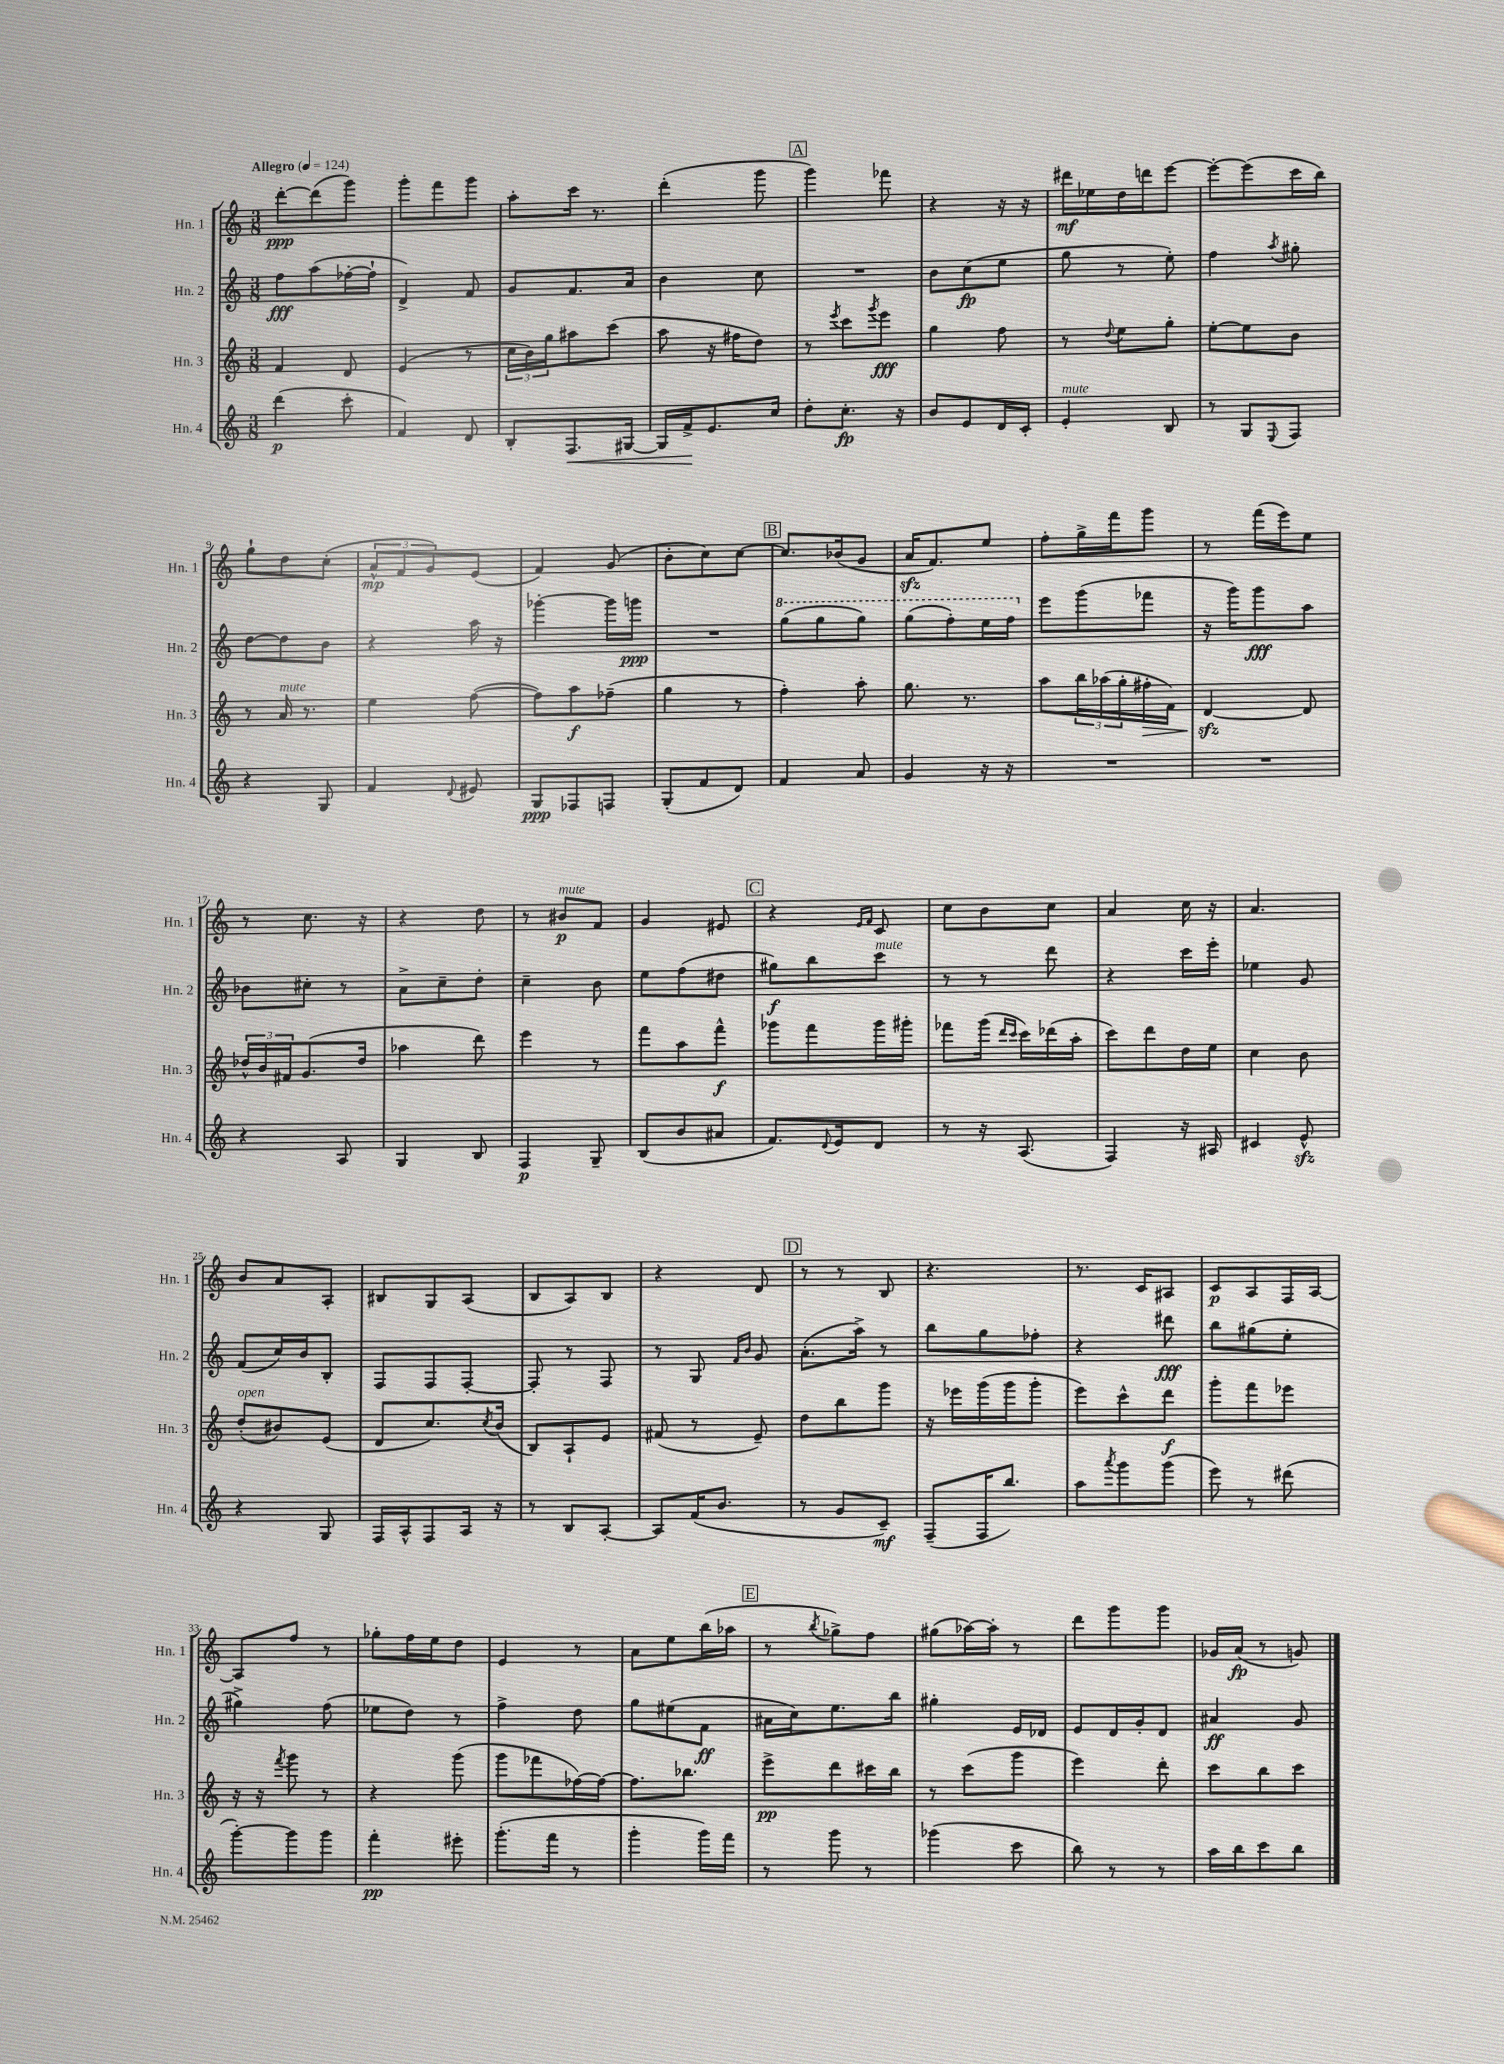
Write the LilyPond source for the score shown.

<<
\new StaffGroup <<
\new Staff = "s0" \with { instrumentName = "Hn. 1" shortInstrumentName = "Hn. 1" } {
    \clef treble \key c \major \numericTimeSignature \time 3/8 \tempo "Allegro" 4 = 124
    d'''8~-.\ppp d'''8( g'''8) |
    g'''8-. f'''8 g'''8 |
    a''8-. c'''16 r8. |
    d'''4-.( g'''8 |
    \mark \markup { \box "A" } g'''4) fes'''8 |
    r4 r16 r16 |
    dis'''16\mf ees''16 d''16 d'''16 e'''8~ |
    e'''8~-. e'''8( c'''16 b''16) |
    g''8-! d''8 c''8-.( |
    \tuplet 3/2 { a'8-^\mp f'8 g'8) } e'8( |
    f'4) g'8( |
    b'8-. c''8) c''8~ |
    \mark \markup { \box "B" } c''8. bes'16( g'8 |
    a'16\sfz f'8.) e''8 |
    f''8-. g''16-> f'''16 g'''8 |
    r8 f'''16( e'''16) e''8 |
    r8 c''8. r16 |
    r4 d''8 |
    r8 bis'8\p^\markup { \italic "mute" } f'8 |
    g'4 eis'8 |
    \mark \markup { \box "C" } r4 \grace { e'16 f'16 } c'8 |
    c''8 b'8 c''8 |
    a'4 c''16 r16 |
    a'4. |
    b'8 a'8 a8-. |
    bis8 g8 a8( |
    b8 a8) b8 |
    r4 d'8 |
    \mark \markup { \box "D" } r8 r8 b8 |
    r4. |
    r8. c'16 ais8 |
    c'8\p a8 f16 a16~ |
    a8 f''8 r8 |
    ges''8-. f''16 e''16 d''8 |
    e'4 r8 |
    a'8 e''8 b''16( aes''16 |
    \mark \markup { \box "E" } r8 \acciaccatura { b''8 } ges''8->) f''8 |
    gis''8( aes''16~) aes''16-. r8 |
    d'''8 g'''8 g'''8 |
    ges'16 a'16\fp( r8 g'8) \bar "|." |
}
\new Staff = "s1" \with { instrumentName = "Hn. 2" shortInstrumentName = "Hn. 2" } {
    \clef treble \key c \major \numericTimeSignature \time 3/8
    f''8\fff a''8( fes''16~-. fes''16-! |
    d'4->) f'8 |
    g'8 f'8. a'16 |
    b'4 c''8 |
    \mark \markup { \box "A" } R4. |
    b'8 c''8\fp( e''8 |
    g''8 r8 e''8-.) |
    f''4 \acciaccatura { a''8 } gis''8-. |
    d''8~ d''8 b'8 |
    r4 a''16 r16 |
    ges'''4~-. ges'''16 g'''16\ppp |
    R4. |
    \mark \markup { \box "B" } \ottava #1 g'''8( g'''8 g'''8) |
    g'''8( f'''8-.) e'''16 f'''16 \ottava #0 |
    e'''8 g'''8( fes'''8 |
    r16 g'''16) g'''8\fff a''8 |
    bes'8 cis''8-. r8 |
    a'8-> c''8-- d''8-. |
    c''4-- b'8 |
    e''8 f''8( dis''8 |
    \mark \markup { \box "C" } gis''8\f) b''8 c'''8^\markup { \italic "mute" } |
    r8 r8 d'''8 |
    r4 c'''16 e'''16-. |
    ees''4 g'8 |
    f'8( c''16) b'16 b8-. |
    f8 f8 f8~-. |
    f8-. r8 f8 |
    r8 g8 \grace { f'16 b'16 } g'8 |
    \mark \markup { \box "D" } a'8.-.( a''16->) r8 |
    b''8 g''8 fes''8-. |
    r4 dis'''8\fff |
    b''8 gis''8( e''8-. |
    gis''4->) f''8( |
    ees''8 d''8) r8 |
    f''4-> d''8 |
    g''8 eis''8( f'8\ff |
    \mark \markup { \box "E" } ais'16 c''16) e''8. b''16 |
    gis''4-. e'16 des'16 |
    e'8 d'16 g'16-. d'8 |
    ais'4\ff g'8 \bar "|." |
}
\new Staff = "s2" \with { instrumentName = "Hn. 3" shortInstrumentName = "Hn. 3" } {
    \clef treble \key c \major \numericTimeSignature \time 3/8
    f'4 d'8 |
    e'4( r8 |
    \tuplet 3/2 { c''16 b'16) g''16 } ais''8 c'''8( |
    a''8 r16 fis''16 d''8) |
    \mark \markup { \box "A" } r8 \acciaccatura { e'''8 } c'''8 \acciaccatura { g'''8 } e'''8\fff |
    g''4 f''8 |
    r8 \appoggiatura { d''8 } e''8 g''8-. |
    e''8~-. e''8 b'8 |
    r8 a'16^\markup { \italic "mute" } r8. |
    e''4 f''8~( |
    f''8) a''8\f fes''8--( |
    g''4 r8 |
    \mark \markup { \box "B" } f''4-.) a''8-. |
    g''8. r8. |
    a''8 \tuplet 3/2 { b''16 aes''16( g''16-. } fis''16-.\> f'16) |
    d'4~\sfz\! d'8 |
    \tuplet 3/2 { des''16-^ b'16 fis'16 } g'8.( des''16 |
    aes''4 d'''8) |
    e'''4 r8 |
    f'''8 a''8 f'''8-^\f |
    \mark \markup { \box "C" } ges'''8 f'''8 ges'''16 gis'''16-. |
    fes'''8 g'''16( \grace { d'''16 c'''16 } c'''16) des'''16( a''16-. |
    c'''8) d'''8 d''16 e''16 |
    c''4 b'8 |
    d''8-.^\markup { \italic "open" }( bis'8) e'8( |
    d'8 c''8.) \acciaccatura { c''8 } b'16( |
    b8) a8-! e'8 |
    fis'8( r8 e'8--) |
    \mark \markup { \box "D" } d''8 b''8 g'''8 |
    r16 ees'''16 g'''16( g'''16 g'''8-. |
    e'''8) c'''8-^ d'''8\f |
    g'''8-. f'''8 ees'''8 |
    r16 r16 \acciaccatura { f'''8 } g'''8 r8 |
    r4 g'''8( |
    g'''8 fes'''8 fes''16~) fes''16~ |
    fes''8. bes''8. |
    \mark \markup { \box "E" } e'''8->\pp d'''8 cis'''16 b''16 |
    r8 c'''8( g'''8 |
    e'''4) d'''8-. |
    c'''8 b''8 c'''8 \bar "|." |
}
\new Staff = "s3" \with { instrumentName = "Hn. 4" shortInstrumentName = "Hn. 4" } {
    \clef treble \key c \major \numericTimeSignature \time 3/8
    d'''4\p( c'''8-. |
    f'4) d'8 |
    b8-. f8.\< gis16~ |
    gis16 f'16->\! e'8. c''16 |
    \mark \markup { \box "A" } d''8-. c''8.-.\fp r16 |
    b'8 e'8 d'16 c'16-. |
    e'4-.^\markup { \italic "mute" } b8 |
    r8 g8 \appoggiatura { e8 } f8 |
    r4 g8 |
    f'4 \appoggiatura { d'8 } eis'8 |
    g8\ppp fes8 f8 |
    g8-.( f'8 d'8) |
    \mark \markup { \box "B" } f'4 a'8 |
    g'4 r16 r16 |
    R4. |
    R4. |
    r4 a8 |
    g4 b8 |
    f4\p g8-- |
    b8( b'8 ais'8 |
    \mark \markup { \box "C" } f'8.) \appoggiatura { d'8 } e'16 d'8 |
    r8 r16 a8.( |
    f4) r16 ais16 |
    cis'4 e'8-^\sfz |
    r4 g8 |
    f16 a16-^ f8 a16 r16 |
    r8 b8 a8~-. |
    a8 f'16( b'8. |
    \mark \markup { \box "D" } r8 g'8 c'8--\mf) |
    f8--( f16 b''8.) |
    a''8 \acciaccatura { a'''8 } g'''8 g'''8( |
    e'''8) r8 dis'''8( |
    g'''8~-.) g'''8 g'''8 |
    f'''4-.\pp eis'''8-. |
    g'''8.-.( f'''16 r8 |
    g'''4-. g'''16) f'''16 |
    \mark \markup { \box "E" } r8 g'''8 r8 |
    ges'''4( c'''8 |
    b''8) r8 r8 |
    a''16 b''16 c'''8 b''8 \bar "|." |
}
>>
>>
